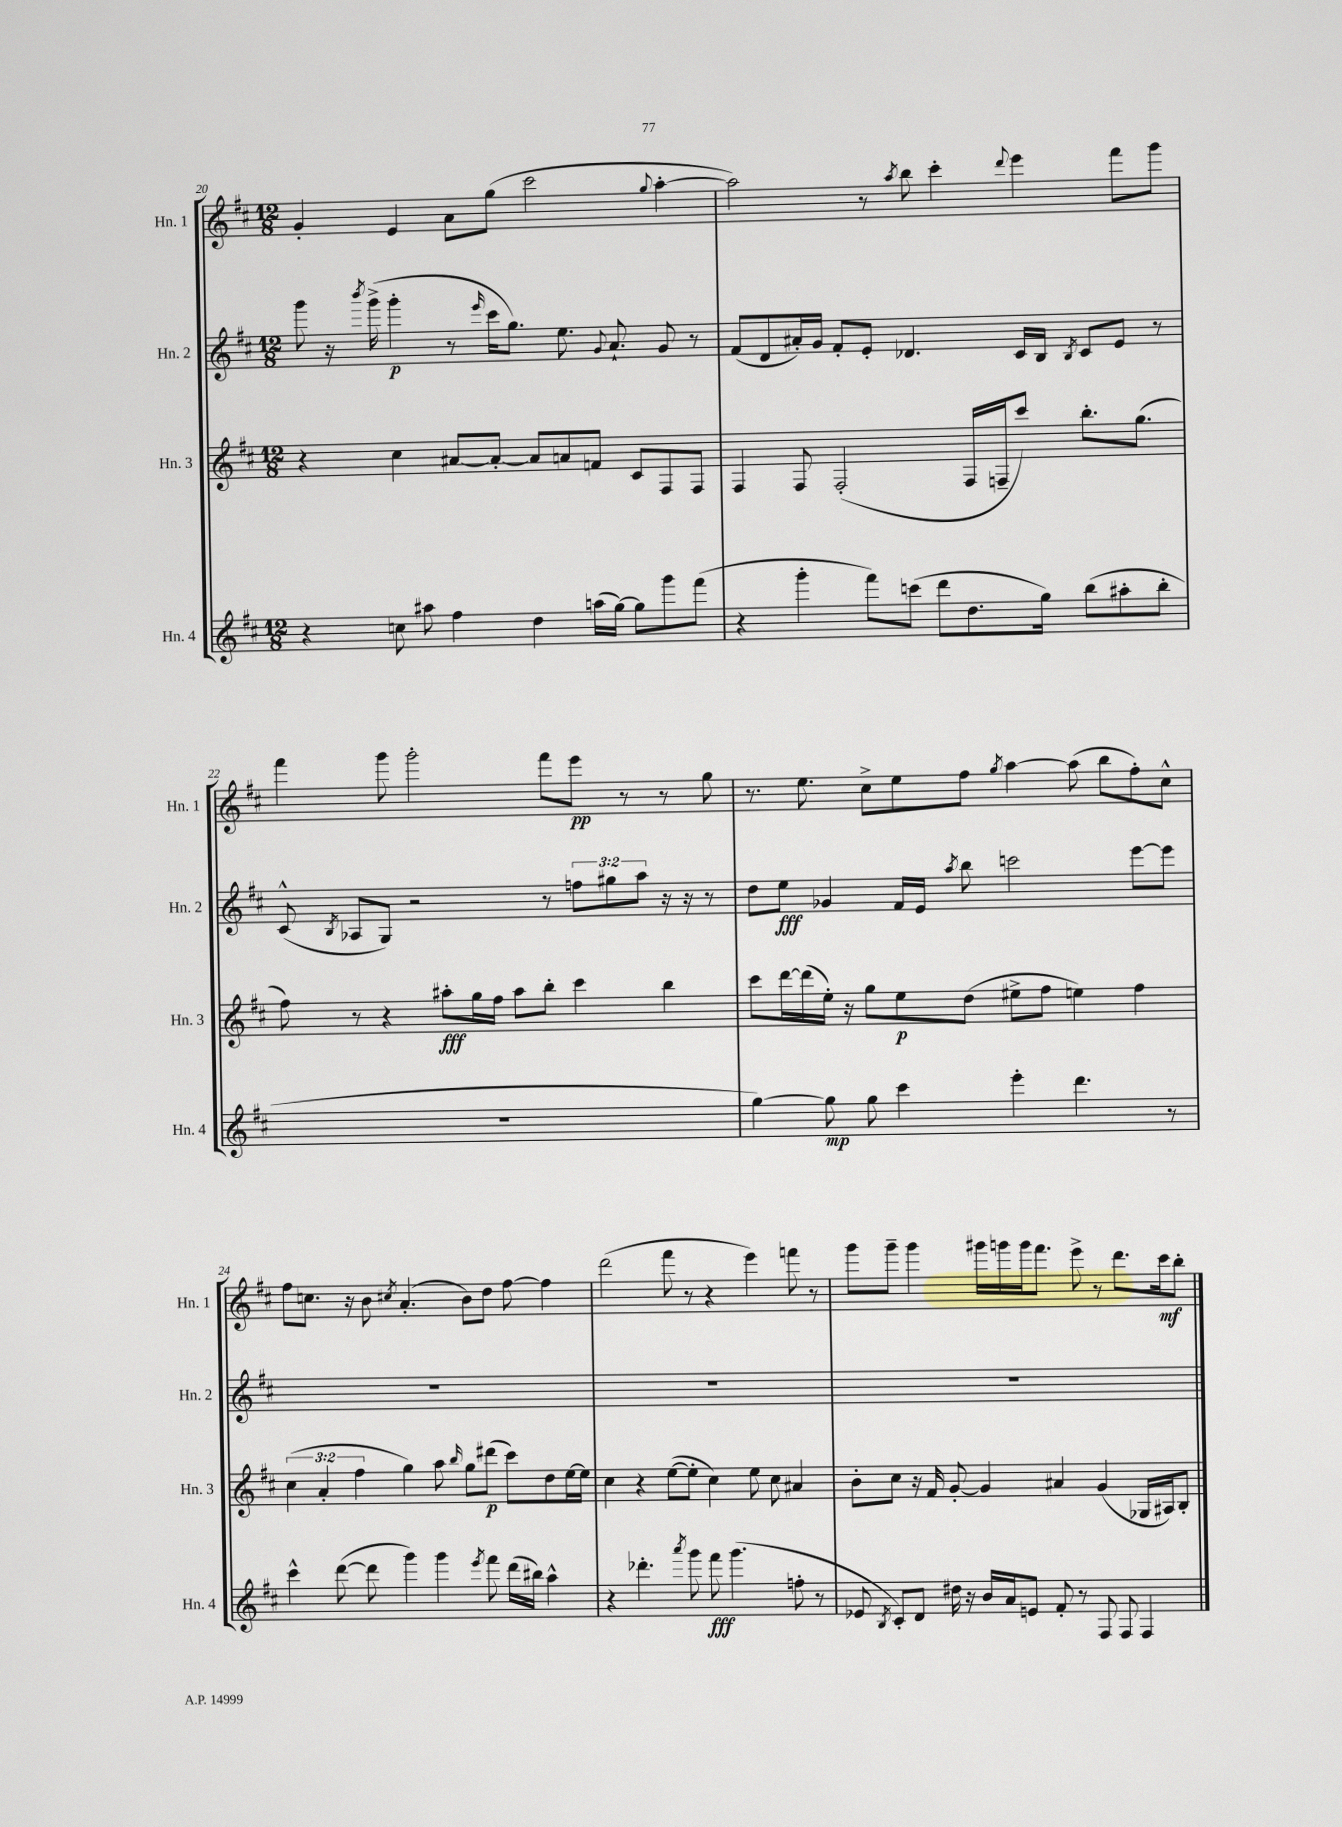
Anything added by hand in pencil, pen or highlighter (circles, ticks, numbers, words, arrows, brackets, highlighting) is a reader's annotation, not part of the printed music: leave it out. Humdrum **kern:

**kern	**kern	**kern	**kern
*staff4	*staff3	*staff2	*staff1
*clefG2	*clefG2	*clefG2	*clefG2
*k[f#c#]	*k[f#c#]	*k[f#c#]	*k[f#c#]
*M12/8	*M12/8	*M12/8	*M12/8
4r	4r	8ggg\	4g'/
.	.	16r	.
.	.	8qbbb/	.
.	.	(16ggg^\	.
8cc\	4cc#\	4ggg'\	4e/
8aa#\	.	.	.
4ff#\	[8a#/L	8r	8a\L
.	.	16qqeee/	.
.	8a#'/_J	16ccc#\LK	(8gg\J
.	.	8.gg\J)	.
4dd\	8a#/]L	.	2ccc#\
.	8a/	8.ee\	.
(16aa\LL	8f/J	.	.
.	.	8qqg/	.
[16gg\JJ)	.	8.a`/	.
8gg\]L	8c#/L	.	.
.	.	.	8qqgg/
8ggg\	8F#/	8g/	[4aa'\
(8fff#\J	8F#/J	8r	.
=	=	=	=
4r	4F#/	(8f#/L	2aa\])
.	.	8d/	.
4ggg'\	8F#/	16a#'/L)	.
.	.	16g/JJ	.
.	(2F#'/	8f#'/L	.
8fff#\L)	.	8e'/J	8r
.	.	.	8qaa/
(8ccc\J	.	4.d-/	8bb\
8ddd\L	.	.	4ccc#'\
8.dd\	16F#/LL	.	.
.	16F~/J	.	.
.	.	.	8qqddd/
.	8ccc#/J)	16c#/LL	4eee\
16gg\Jk)	.	16B/JJ	.
.	.	8qB/	.
(8bb\L	8.bb'\L	8c#/L	.
8aa#'\	.	8e/J	8fff#\L
.	(8.gg\J	.	.
8bb'\J	.	8r	8ggg\J
=	=	=	=
1.r	8ff#\)	(8c#^^/	4fff#\
.	.	8qB/	.
.	8r	8A-/L	.
.	4r	8G/J)	8ggg\
.	.	2r	2ggg'\
.	8aa#'\L	.	.
.	16gg\L	.	.
.	16ff#\JJ	.	.
.	8aa#\L	.	.
.	8bb'\J	8r	8fff#\L
.	4ccc#\	12ff\L	8eee\J
.	.	12gg#\	.
.	.	.	8r
.	.	12aa\J	.
.	4bb\	16r	8r
.	.	16r	.
.	.	8r	8gg\
=	=	=	=
[4gg\)	8ccc#\L	8dd\L	8.r
.	[16ddd\L	8ee\J	.
.	(16ddd\]	.	8.ee\
8gg\]	16ee'\JJ)	4g-/	.
.	16r	.	.
8gg\	8gg\L	.	8cc#^\L
4ccc#\	8ee\	16f#/LL	8ee\
.	.	16e/JJ	.
.	.	8qaa/	.
.	(8dd\J	8bb\	8ff#\J
.	.	.	8qgg/
4eee'\	8ee#^\L	2ccc\	[4aa\
.	8ff#\J	.	.
4.ddd\	4ee\)	.	(8aa\]
.	.	.	8bb\L
.	4ff#\	[8eee\L	8ff#'\)
8r	.	8eee\]J	8cc#^^\J
=	=	=	=
4ccc#^^\	(6cc#\	1.r	8ff#\L
.	.	.	8.cc\J
.	6a'/	.	.
([8ddd\	.	.	.
.	.	.	16r
.	6ff#\	.	.
8ddd\]	.	.	8b\
.	.	.	8qcc#/
4ggg\)	4gg\)	.	(4.a'/
4ggg\	8aa\	.	.
.	16qqbb/	.	.
.	8gg\L	.	8b\L)
8qeee/	.	.	.
8fff#\	(8ddd#\J	.	8dd\J
(16ddd\LL	8ccc#\L)	.	[8ff#\
16bb#\JJ)	.	.	.
4aa^^\	8dd\	.	4ff#\]
.	[16ee\L	.	.
.	16ee\]JJ	.	.
=	=	=	=
4r	4cc#\	1.r	(2ddd\
4.ddd-'\	4r	.	.
.	([8ee\L	.	8fff#\
8qaaa/	.	.	.
8ggg\	8ee'\]J	.	8r
8fff#\	4cc#\)	.	4r
(4.ggg\	.	.	.
.	8ee\	.	4eee\)
.	8cc#\	.	.
8ff'\	4a#/	.	8fff\
8r	.	.	8r
=	=	=	=
8e-/	8b'\L	1.r	8ggg\L
8qB/	.	.	.
8c#'/L)	8cc#\J	.	8ggg~\J
8d/J	16r	.	4ggg\
.	16f#/	.	.
16dd#\	[8g'/	.	.
16r	.	.	.
16b/LL	4g/]	.	16ggg#\LL
16a/J	.	.	16ggg\
8e/J	.	.	16ggg\J
.	.	.	8.fff#\J
8f#'/	4a#/	.	.
8r	.	.	8eee^\
8F#/	(4g/	.	8r
8F#/	.	.	8.ddd\L
4F#/	16G-/LL	.	.
.	16A#/J)	.	16ccc#\k
.	8B'/J	.	8bb'\J
==	==	==	==
*-	*-	*-	*-
